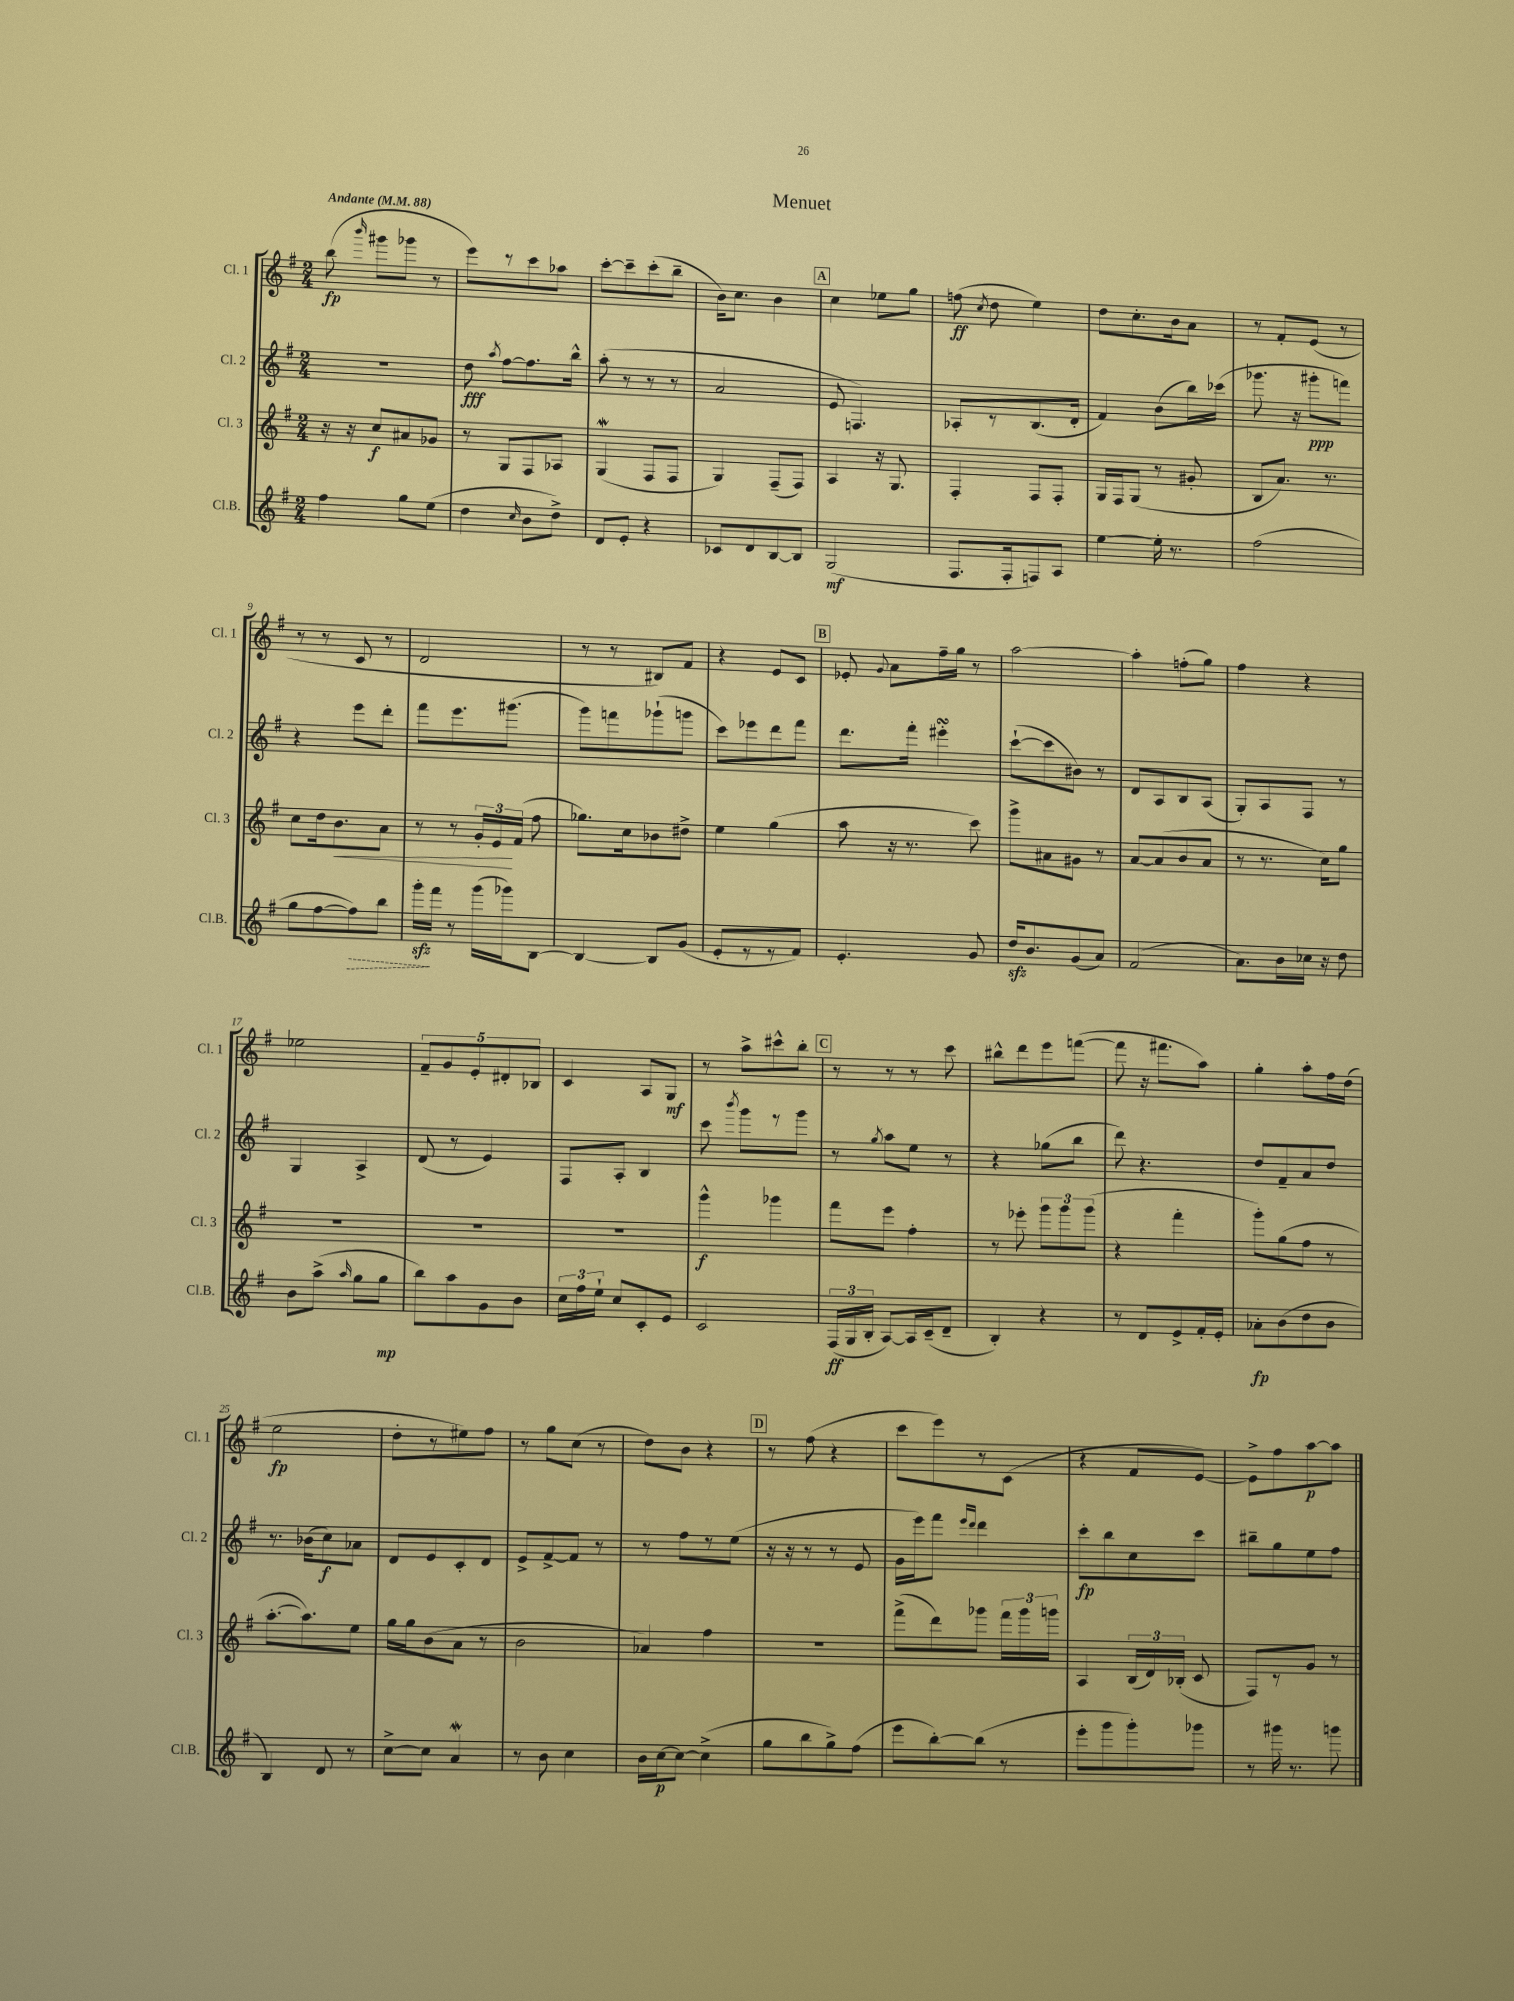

**kern	**dynam	**kern	**dynam	**kern	**dynam	**kern	**dynam
*part4	*part4	*part3	*part3	*part2	*part2	*part1	*part1
*staff4	*staff4	*staff3	*staff3	*staff2	*staff2	*staff1	*staff1
*I"Cl.B.	*	*I"Cl. 3	*	*I"Cl. 2	*	*I"Cl. 1	*
*I'Cl.B.	*	*I'Cl. 3	*	*I'Cl. 2	*	*I'Cl. 1	*
*clefG2	*	*clefG2	*	*clefG2	*	*clefG2	*
*k[f#]	*	*k[f#]	*	*k[f#]	*	*k[f#]	*
*M2/4	*	*M2/4	*	*M2/4	*	*M2/4	*
*MM88	*	*MM88	*	*MM88	*	*MM88	*
=1	=1	=1	=1	=1	=1	=1	=1
!	!	!	!	!	!	!LO:TX:a:B:t=Andante	!
4ff#\	.	16r	.	2r	.	(8bb\	fp
.	.	16r	.	.	.	.	.
.	.	.	.	.	.	16qqbbb/	.
.	.	8cc/L	f	.	.	8ggg#X\L	.
8gg\L	.	8a#X/	.	.	.	8ggg-X\J	.
(8ee\J	.	8g-X/J	.	.	.	8r	.
=2	=2	=2	=2	=2	=2	=2	=2
4dd\	.	8r	.	8dd\	fff	8eee\L)	.
.	.	.	.	8qaa/	.	.	.
.	.	8G/L	.	[8ff#\L	.	8r	.
16qqcc/	.	.	.	.	.	.	.
8b\L	.	8F#/	.	8.ff#\]	.	8ccc\	.
8dd^\J)	.	8A-X/J	.	.	.	8aa-X\J	.
.	.	.	.	16bb^^\Jk	.	.	.
=3	=3	=3	=3	=3	=3	=3	=3
8d/L	.	(4Gw/	.	(8aa'\	.	[8ccc'\L	.
8e'/J	.	.	.	8r	.	8ccc~\]	.
4r	.	8F#/L	.	8r	.	(8ccc'\	.
.	.	8F#/J	.	8r	.	8bb~\J	.
=4	=4	=4	=4	=4	=4	=4	=4
8c-X/L	.	4G/)	.	2a/	.	16b\KL)	.
.	.	.	.	.	.	8.cc\J	.
8d/	.	.	.	.	.	.	.
[8B/	.	(8F#~/L	.	.	.	4b\	.
8B/J]	.	8F#/J)	.	.	.	.	.
!!LO:REH:place=s1:t=A
=5	=5	=5	=5	=5	=5	=5	=5
(2G/	mf	4A/	.	8e/	.	4cc\	.
.	.	.	.	4.Fn/)	.	.	.
.	.	16r	.	.	.	8ee-X\L	.
.	.	8.G/	.	.	.	.	.
.	.	.	.	.	.	8gg\J	.
=6	=6	=6	=6	=6	=6	=6	=6
8.F#/L	.	4F#'/	.	8A-X'/L	.	(8ffn\	ff
.	.	.	.	.	.	8qcc/	.
.	.	.	.	8r	.	8dd\	.
16F#'/k	.	.	.	.	.	.	.
8Fn/)	.	8F#/L	.	(8.B/	.	4ee\)	.
8A/J	.	8F#'/J	.	.	.	.	.
.	.	.	.	16d'/Jk	.	.	.
=7	=7	=7	=7	=7	=7	=7	=7
[4ee\	.	16G/LL	.	4f#/)	.	8dd\L	.
.	.	16F#/J	.	.	.	.	.
.	.	(8G/J	.	.	.	8.cc'\	.
16ee'\]	.	8r	.	(8b\L	.	.	.
8.r	.	.	.	.	.	16b\k	.
.	.	8g#X'/	.	16bb\L)	.	8a\J	.
.	.	.	.	(16ccc-X\JJ	.	.	.
=8	=8	=8	=8	=8	=8	=8	=8
(2ff#\	.	8B/L	.	8.ggg-X\	.	8r	.
.	.	8.a/J)	.	.	.	8f#'/L	.
.	.	.	.	16r	.	.	.
.	.	.	.	8ggg#X'\L	ppp	(8e/J	.
.	.	8.r	.	.	.	.	.
.	.	.	.	8fffn\J)	.	8r	.
!!LO:LB:g=z
=9	=9	=9	=9	=9	=9	=9	=9
8gg\L	.	8cc\L	.	4r	.	8r	.
[8ff#\	.	16dd\k	.	.	.	8r	.
!	!	!	!LO:HP:b	!	!	!	!
.	.	8.b\	<	.	.	.	.
!	!LO:HP:b	!	!	!	!	!	!
8ff#\])	>	.	.	8eee\L	.	8c/	.
8bb\J	.	8a\J	.	8ddd'\J	.	8r	.
=10	=10	=10	=10	=10	=10	=10	=10
16gggzz'\LL	.	8r	.	8fff#\L	.	2d/	.
16fff#\JJ	]	.	.	.	.	.	.
8r	.	8r	.	8.eee\	.	.	.
(16ggg\LL	.	24g'/LL	.	.	.	.	.
.	.	24e/	.	.	.	.	.
16ggg-X\J)	.	.	.	(8.ggg#X\J	.	.	.
.	.	(24f#/JJ	[	.	.	.	.
[8B\J	.	8ff#\	.	.	.	.	.
=11	=11	=11	=11	=11	=11	=11	=11
4B/_	.	8.gg-X\L)	.	8ggg\L)	.	8r	.
.	.	.	.	8fffn\	.	8r	.
.	.	16cc\k	.	.	.	.	.
8B/L]	.	8b-X\	.	(8ggg-X`\	.	8B#X/L)	.
(8g/J	.	8dd#X^\J	.	8gggn\J	.	8f#/J	.
=12	=12	=12	=12	=12	=12	=12	=12
8e'/L	.	4ee\	.	8ccc\L)	.	4r	.
8r	.	.	.	8eee-X\	.	.	.
8r	.	(4gg\	.	8ddd\	.	8e/L	.
8f#/J)	.	.	.	8fff#\J	.	8c/J	.
!!LO:REH:place=s1:t=B
=13	=13	=13	=13	=13	=13	=13	=13
4.e'/	.	8aa\	.	8.ddd\L	.	8e-X'/	.
.	.	.	.	.	.	8qqg/	.
.	.	16r	.	.	.	8a\L	.
.	.	8.r	.	16fff#'\Jk	.	.	.
.	.	.	.	4eee#XsSsS'\	.	16ff#~\L	.
.	.	.	.	.	.	16gg\JJ	.
8g/	.	8ccc\)	.	.	.	8r	.
=14	=14	=14	=14	=14	=14	=14	=14
16ddzz/KL	.	8ggg^\L	.	([8ccc`\L	.	[2aa\	.
8.b/	.	.	.	.	.	.	.
.	.	8a#X\	.	8ccc\]	.	.	.
(8g/	.	8g#X\J	.	8b#X\J)	.	.	.
8a/J)	.	8r	.	8r	.	.	.
=15	=15	=15	=15	=15	=15	=15	=15
(2f#/	.	[8a/L	.	8d/L	.	4aa'\]	.
.	.	(8a/]	.	8A/	.	.	.
.	.	8b/	.	8B/	.	(8ffn'\L	.
.	.	8a/J	.	(8A/J	.	8gg\J)	.
=16	=16	=16	=16	=16	=16	=16	=16
8.a\L)	.	8r	.	8G'/L)	.	4ff#\	.
.	.	8.r	.	8A/	.	.	.
16b\L	.	.	.	.	.	.	.
16cc-X\JJ	.	.	.	8F#/J	.	4r	.
16r	.	16cc\KL)	.	.	.	.	.
8dd\	.	8gg\J	.	8r	.	.	.
!!LO:LB:g=z
=17	=17	=17	=17	=17	=17	=17	=17
8b\L	.	2r	.	4G/	.	2ee-X\	.
(8aa^\J	.	.	.	.	.	.	.
16qqaa/	.	.	.	.	.	.	.
8gg\L	.	.	.	4A^/	.	.	.
8gg\J	mp	.	.	.	.	.	.
=18	=18	=18	=18	=18	=18	=18	=18
8bb\L)	.	2r	.	(8d/	.	10f#~/L	.
.	.	.	.	.	.	10g/	.
8aa\	.	.	.	8r	.	.	.
.	.	.	.	.	.	10e'/	.
8g\	.	.	.	4e/)	.	.	.
.	.	.	.	.	.	10d#X'/	.
8b\J	.	.	.	.	.	.	.
.	.	.	.	.	.	10B-X/J	.
=19	=19	=19	=19	=19	=19	=19	=19
24cc\LL	.	2r	.	8F#/L	.	4c/	.
24ff#\	.	.	.	.	.	.	.
24ee`\JJ	.	.	.	.	.	.	.
8cc/L	.	.	.	8A'/J	.	.	.
8c'/	.	.	.	4B/	.	8A/L	.
8e/J	.	.	.	.	.	8G/J	mf
=20	=20	=20	=20	=20	=20	=20	=20
2c/	.	4ggg^^\	f	8ccc\	.	8r	.
.	.	.	.	8qbbb/	.	.	.
.	.	.	.	8ggg\L	.	8aa^\L	.
.	.	4ggg-X\	.	8r	.	8ccc#X^^\	.
.	.	.	.	8ggg\J	.	8bb'\J	.
!!LO:REH:place=s1:t=C
=21	=21	=21	=21	=21	=21	=21	=21
(24F#/LL	ff	8fff#\L	.	8r	.	8r	.
24G/	.	.	.	.	.	.	.
24B'/JJ	.	.	.	.	.	.	.
.	.	.	.	8qgg/	.	.	.
[8A/L)	.	8eee\J	.	8aa\L	.	8r	.
16A/L]	.	4ff#'\	.	8ee\J	.	8r	.
(16c~/J	.	.	.	.	.	.	.
8d~/J	.	.	.	8r	.	8ccc\	.
=22	=22	=22	=22	=22	=22	=22	=22
4B'/)	.	8r	.	4r	.	8bb#X^^\L	.
.	.	8eee-X'\	.	.	.	8ddd\	.
4r	.	12ggg\L	.	(8gg-X\L	.	8eee\	.
.	.	12ggg\	.	.	.	.	.
.	.	.	.	8bb\J	.	([8fffn\J	.
.	.	(12ggg\J	.	.	.	.	.
=23	=23	=23	=23	=23	=23	=23	=23
8r	.	4r	.	8ddd\)	.	8fff\]	.
8d/L	.	.	.	4.r	.	16r	.
.	.	.	.	.	.	8.fff#X\L	.
8e^/	.	4fff#'\	.	.	.	.	.
16f#'/L	.	.	.	.	.	8aa\J)	.
16e'/JJ	.	.	.	.	.	.	.
=24	=24	=24	=24	=24	=24	=24	=24
8a-X'\L	fp	8ggg'\L)	.	8dd/L	.	4gg'\	.
(8b\	.	(8gg\	.	8f#~/	.	.	.
8dd\	.	8ff#\J	.	8a/	.	8aa'\L	.
8b\J	.	8r	.	8dd/J	.	16ff#\L	.
.	.	.	.	.	.	(16dd\JJ	.
!!LO:LB:g=z
=25	=25	=25	=25	=25	=25	=25	=25
4B/)	.	[8.aa'\L	.	8.r	.	2ee\	fp
.	.	8.aa\])	.	(16b-X\KL	.	.	.
8d/	.	.	.	8cc\)	f	.	.
8r	.	8ee\J	.	8a-X\J	.	.	.
=26	=26	=26	=26	=26	=26	=26	=26
[8cc^\L	.	16gg\LL	.	8d/L	.	8dd'\L	.
.	.	16gg\J	.	.	.	.	.
8cc\J]	.	(8b\	.	8e/	.	8r	.
4aW/	.	8a\J	.	8c'/	.	8ee#X\)	.
.	.	8r	.	8d/J	.	8ff#\J	.
=27	=27	=27	=27	=27	=27	=27	=27
8r	.	2b\	.	8e^/L	.	8r	.
8b\	.	.	.	[8f#^/	.	8gg\L	.
4cc\	.	.	.	8f#/J]	.	(8cc\J	.
.	.	.	.	8r	.	8r	.
=28	=28	=28	=28	=28	=28	=28	=28
16b\LL	.	4a-X/)	.	8r	.	8dd\L)	.
[16cc\J	p	.	.	.	.	.	.
8cc\J_	.	.	.	8ff#\L	.	8b\J	.
(4cc^\]	.	4ff#\	.	8r	.	4r	.
.	.	.	.	(8ee\J	.	.	.
!!LO:REH:place=s1:t=D
=29	=29	=29	=29	=29	=29	=29	=29
8gg\L	.	2r	.	16r	.	8r	.
.	.	.	.	16r	.	.	.
8bb\	.	.	.	8r	.	(8ff#\	.
8gg^\)	.	.	.	8r	.	4r	.
(8ff#\J	.	.	.	8e/	.	.	.
=30	=30	=30	=30	=30	=30	=30	=30
8eee\L	.	(8fff#^\L	.	16g\LL	.	8ccc\L	.
.	.	.	.	16eee\J)	.	.	.
[8bb'\)	.	8ddd\)	.	8fff#\J	.	8eee\)	.
.	.	.	.	16qqeee/LL	.	.	.
.	.	.	.	16qqddd/JJ	.	.	.
(8bb\J]	.	8ggg-X\J	.	4ddd\	.	8r	.
8r	.	24fff#\LL	.	.	.	(8c\J	.
.	.	24ggg-\	.	.	.	.	.
.	.	24gggn\JJ	.	.	.	.	.
=31	=31	=31	=31	=31	=31	=31	=31
8eee'\L	.	4A/	.	8ccc'\L	fp	4r	.
8ggg\	.	.	.	8bb\	.	.	.
8ggg'\)	.	(24B/LL	.	8cc\	.	8f#/L	.
.	.	24d/)	.	.	.	.	.
.	.	(24B-X'/JJ	.	.	.	.	.
8ggg-X\J	.	8c/	.	8ccc\J	.	[8e/J)	.
=32	=32	=32	=32	=32	=32	=32	=32
8r	.	8F#/L)	.	8bb#X~\L	.	8e^\L]	.
16ggg#X\	.	8r	.	8gg\	.	8ff#\	.
8.r	.	.	.	.	.	.	.
.	.	8g/J	.	8ee\	.	[8aa\	p
8gggn\	.	8r	.	8ff#\J	.	8aa\J]	.
==	==	==	==	==	==	==	==
*-	*-	*-	*-	*-	*-	*-	*-
